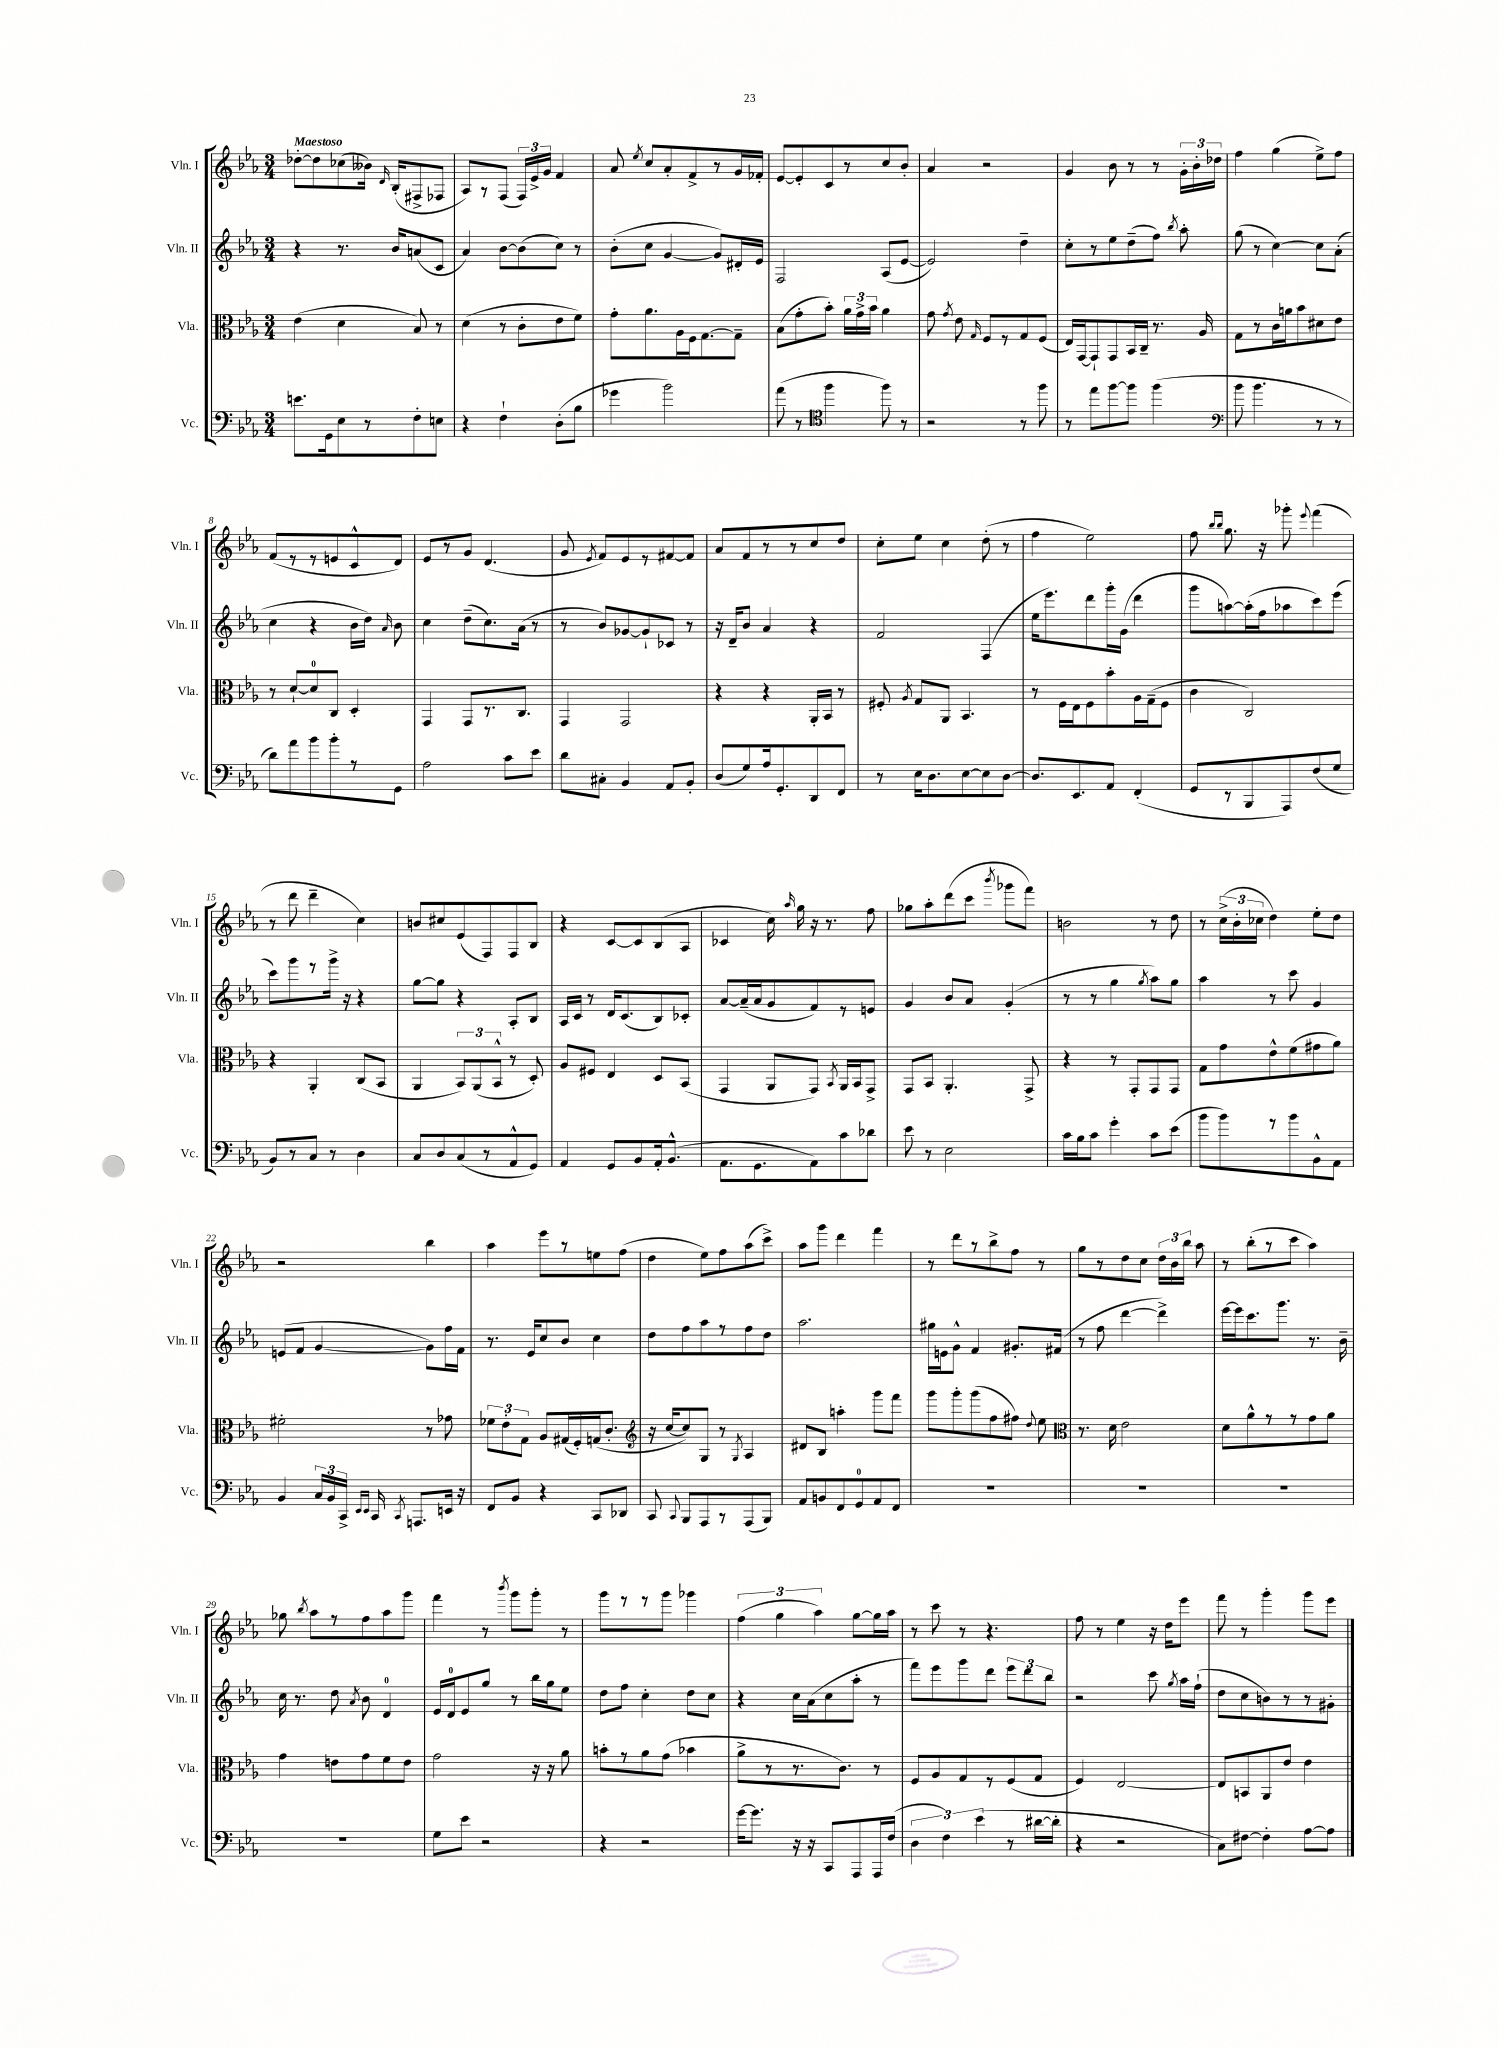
<<
\new StaffGroup <<
\new Staff = "s0" \with { instrumentName = "Vln. I" shortInstrumentName = "Vln. I" } {
    \clef treble \key ees \major \numericTimeSignature \time 3/4 \tempo "Maestoso"
    \autoBeamOff des''8[~-. des''8 ces''8( beses'16]) \grace { d'16 } bes16[-.( fis8-> fes8] |
    aes8[) r8 f8]( \tuplet 3/2 { f16[) ees'16-> g'16] } f'4 |
    aes'8 \acciaccatura { ees''8 } c''8[ aes'8-. f'8-> r8 g'16 fes'16]-. |
    ees'8[~ ees'8-. c'8 r8 c''8 bes'8]-. |
    aes'4 r2 |
    g'4 bes'8 r8 r8 \tuplet 3/2 { g'16[-. bes'16-. des''16] } |
    f''4 g''4( ees''8[->) f''8] |
    f'8[( r8 r8 e'8 c'8-^ d'8]) |
    ees'8[ r8 g'8] d'4.( |
    g'8 \acciaccatura { ees'8 } f'8[) ees'8 r8 fis'8~ fis'8] |
    aes'8[ f'8 r8 r8 c''8 d''8] |
    c''8[-. ees''8] c''4 d''8-.( r8 |
    f''4 ees''2) |
    f''8 \grace { bes''16[ bes''16] } g''8. r16 ges'''8-. \appoggiatura { ees'''8 } f'''4( |
    r8 d'''8 d'''4-- c''4) |
    b'8[ cis''8 ees'8( f8) f8 bes8] |
    r4 c'8[~ c'8 bes8( aes8] |
    ces'4 c''16) \grace { aes''16 } g''16 r16 r8. f''8 |
    ges''8[ aes''8-. d'''8( c'''8] \acciaccatura { bes'''8 } ges'''8[ f'''8]) |
    b'2 r8 d''8 |
    r8 \tuplet 3/2 { c''16[->( bes'16-. ces''16] } d''4) ees''8[-. d''8] |
    r2 bes''4 |
    aes''4 ees'''8[ r8 e''8 f''8]( |
    d''4 ees''8[) f''8 aes''8( c'''8]->) |
    aes''8[ g'''8] d'''4 f'''4 |
    r8 d'''8[ r8 bes''8-> f''8] r8 |
    g''8[ r8 d''8 c''8] \tuplet 3/2 { d''16[ bes'16 bes''16] } aes''8 |
    r8 bes''8[-.( r8 c'''8] aes''4) |
    ges''8 \acciaccatura { bes''8 } aes''8[ r8 f''8 aes''8 g'''8] |
    f'''4 r8 \acciaccatura { bes'''8 } g'''8[ g'''8]-. r8 |
    g'''8[ r8 r8 g'''8] ges'''4 |
    \tuplet 3/2 { f''4( g''4 aes''4) } g''8[~ g''16 aes''16] |
    r8 c'''8 r8 r4. |
    f''8 r8 ees''4 r16 d''16[ ees'''8] |
    f'''8 r8 g'''4-. g'''8[ ees'''8] \bar "|." |
}
\new Staff = "s1" \with { instrumentName = "Vln. II" shortInstrumentName = "Vln. II" } {
    \clef treble \key ees \major \numericTimeSignature \time 3/4
    \autoBeamOff r4 r8. bes'16[ a'8( c'8] |
    aes'4) bes'8[~ bes'8( c''8]) r8 |
    bes'8[-.( c''8] g'4~ g'8[) dis'16-. ees'16] |
    f2 aes8[( ees'8]~ |
    ees'2) d''4-- |
    c''8[-. r8 ees''8 d''8--( f''8]) \acciaccatura { bes''8 } aes''8-. |
    g''8( r8 c''4~) c''8[ aes'8]-.( |
    c''4 r4 bes'16[ d''16]) \grace { aes'16 } bes'8 |
    c''4 d''8[--( c''8.) aes'16]( r8 |
    r8 bes'8[) ges'8~ ges'8-! ces'8] r8 |
    r16 d'16[-- bes'8] aes'4 r4 |
    f'2 f4( |
    ees''16[ ees'''8.) d'''8 g'''16-. g'16]( d'''4 |
    g'''8[ a''8~) a''16-.( f''16 aes''8 c'''8) ees'''8]( |
    c'''8[) g'''8 r8 g'''16]-> r16 r4 |
    g''8[~ g''8] r4 aes8[-. bes8] |
    aes16[ c'16] r8 d'16[ c'8.( bes8) ces'8]-. |
    aes'8[~ aes'16--( aes'16 g'8 f'8) r8 e'8] |
    g'4 bes'8[ aes'8] g'4-.( |
    r8 r8 g''4 \acciaccatura { g''8 } aes''8[) g''8] |
    aes''4 r8 c'''8 g'4 |
    e'8[( f'8] g'4~ g'8[) f''16 f'16] |
    r8. ees'16[ c''8 bes'8] c''4 |
    d''8[ f''8 aes''8 r8 f''8 d''8] |
    aes''2. |
    gis''16[ e'16 g'8]-^ f'4 gis'8.[-. fis'16]( |
    r8 f''8 d'''4~ d'''4->) |
    ees'''16[~ ees'''16 c'''8. g'''8.] r8. bes'16-- |
    c''16 r8. d''8 \acciaccatura { aes'8 } bes'8 d'4-0 |
    ees'16[ d'16-0 ees'8 g''8] r8 bes''16[ g''16 ees''8] |
    d''8[ f''8] c''4-. d''8[ c''8] |
    r4 c''16[ aes'16( c''8 aes''8]-. r8 |
    f'''8[) ees'''8 g'''8 d'''8] \tuplet 3/2 { ees'''8[ d'''8 bes''8] } |
    r2 c'''8 \acciaccatura { g''8 } aes''16[ f''16]-!( |
    d''8[ c''8 b'8) r8 r8 gis'8]-. \bar "|." |
}
\new Staff = "s2" \with { instrumentName = "Vla." shortInstrumentName = "Vla." } {
    \clef alto \key ees \major \numericTimeSignature \time 3/4
    \autoBeamOff ees'4( d'4 bes8) r8 |
    d'4( r8 c'8[-. ees'8 f'8]) |
    g'8[-. aes'8. aes16 f16 g8.~ g8]-- |
    bes8[( g'8-. bes'8]-.) \tuplet 3/2 { aes'16[ g'16-> bes'16] } aes'4 |
    g'8 \acciaccatura { g'8 } ees'8 \grace { g16 } f8[ r8 g8 f8]( |
    ees16[) g,16~ g,8-! g,8 bes,16 c16]-- r8. aes16 |
    g8[ r8 c'16 a'16 bes'8 dis'8 ees'8] |
    r8 d'8[~-! d'8-0 c8] d4-. |
    g,4 g,8[ r8. c8.] |
    g,4 g,2 |
    r4 r4 aes,16[-. bes,16] r8 |
    fis8-. \acciaccatura { aes8 } g8[ aes,8] bes,4. |
    r8 f16[ ees16 f8 bes'8-. aes16 g16--( f8] |
    c'4 c2) |
    r4 aes,4-. c8[( bes,8] |
    aes,4 \tuplet 3/2 { bes,8[) aes,8( bes,8]-^ } r8 d8-.) |
    aes8[ fis8] ees4 d8[ bes,8]( |
    g,4 aes,8[ g,8]) \acciaccatura { bes,8 } aes,16[ bes,16 g,8]-> |
    g,8[ bes,8] aes,4.-. g,8-> |
    r4 r8 g,8[-. g,8 g,8] |
    g8[ g'8 ees'8-^ f'8( gis'8 aes'8]) |
    fis'2-. r8 ges'8 |
    \tuplet 3/2 { fes'8[ ees'8-. g8] } aes8[ gis16( f16-.) g16( c'8.]-. |
    \clef treble r16 c''16[~ c''8) g8] r8 \acciaccatura { g8 } aes4 |
    dis'8[ bes8] a''4-. g'''8[ f'''8] |
    g'''8[ g'''8-. g'''8( f''8 fis''8]) \appoggiatura { d''8 } ees''8 |
    \clef alto r8. d'16 ees'2 |
    d'8[ aes'8-^ r8 r8 g'8 aes'8] |
    g'4 e'8[ g'8 f'8 e'8] |
    g'2 r16 r16 aes'8 |
    b'8[-. r8 aes'8 g'8]( bes'4 |
    aes'8[-> r8 r8. c'8.]) r8 |
    f8[ aes8 g8 r8 f8( g8] |
    f4) ees2~ |
    ees8[ b,8 aes,8 ees'8] ees'4 \bar "|." |
}
\new Staff = "s3" \with { instrumentName = "Vc." shortInstrumentName = "Vc." } {
    \clef bass \key ees \major \numericTimeSignature \time 3/4
    \autoBeamOff e'8.[ g,16 ees8 r8 f8-. e8] |
    r4 f4-! d8[-.( bes8] |
    ges'4 bes'2) |
    aes'8( r8 \clef tenor f''4 f''8) r8 |
    r2 r8 f''8 |
    r8 ees''8[ f''8~ f''8] f''4( |
    \clef bass bes'8 bes'4. r8 r8 |
    d'8[) aes'8 bes'8 bes'8-. r8 g,8] |
    aes2 c'8[ ees'8] |
    d'8[ cis8]-. bes,4 aes,8[ bes,8]-. |
    d8[( g8) aes16 g,8.-. d,8 f,8] |
    r8 ees16[ d8. ees8~ ees8 d8]~ |
    d8.[ ees,8. aes,8] f,4-.( |
    g,8[ r8 bes,,8 aes,,8) f8( g8] |
    bes,8[) r8 c8] r8 d4 |
    c8[ d8 c8( r8 aes,8-^ g,8]) |
    aes,4 g,8[ bes,8 aes,16-. bes,8.]-^( |
    aes,8.[ g,8. aes,8) c'8 des'8] |
    ees'8 r8 ees2 |
    c'16[ bes16 c'8] g'4-. c'8[ ees'8]( |
    bes'8[ bes'8) r8 bes'8 bes,8-^ aes,8] |
    bes,4 \tuplet 3/2 { c16[ bes,16 c,16]-> } \grace { ees,16[ ees,16] } c,16 \acciaccatura { c,8 } a,,8.[ e,16] r16 |
    f,8[ bes,8] r4 c,8[ des,8] |
    c,8 \appoggiatura { c,8 } bes,,8[ aes,,8 r8 aes,,8( bes,,8]) |
    aes,8[ b,8 f,8 g,8-0 aes,8 f,8] |
    R2. |
    R2. |
    R2. |
    R2. |
    g8[ ees'8] r2 |
    r4 r2 |
    g'16[~ g'8.] r16 r16 c,8[ aes,,8 aes,,16 f16]( |
    \tuplet 3/2 { d4 f4) ees'4( } r8 dis'16[~ dis'16]-. |
    r4 r2 |
    c8[) fis8]~ fis4-. aes8[~ aes8] \bar "|." |
}
>>
>>
